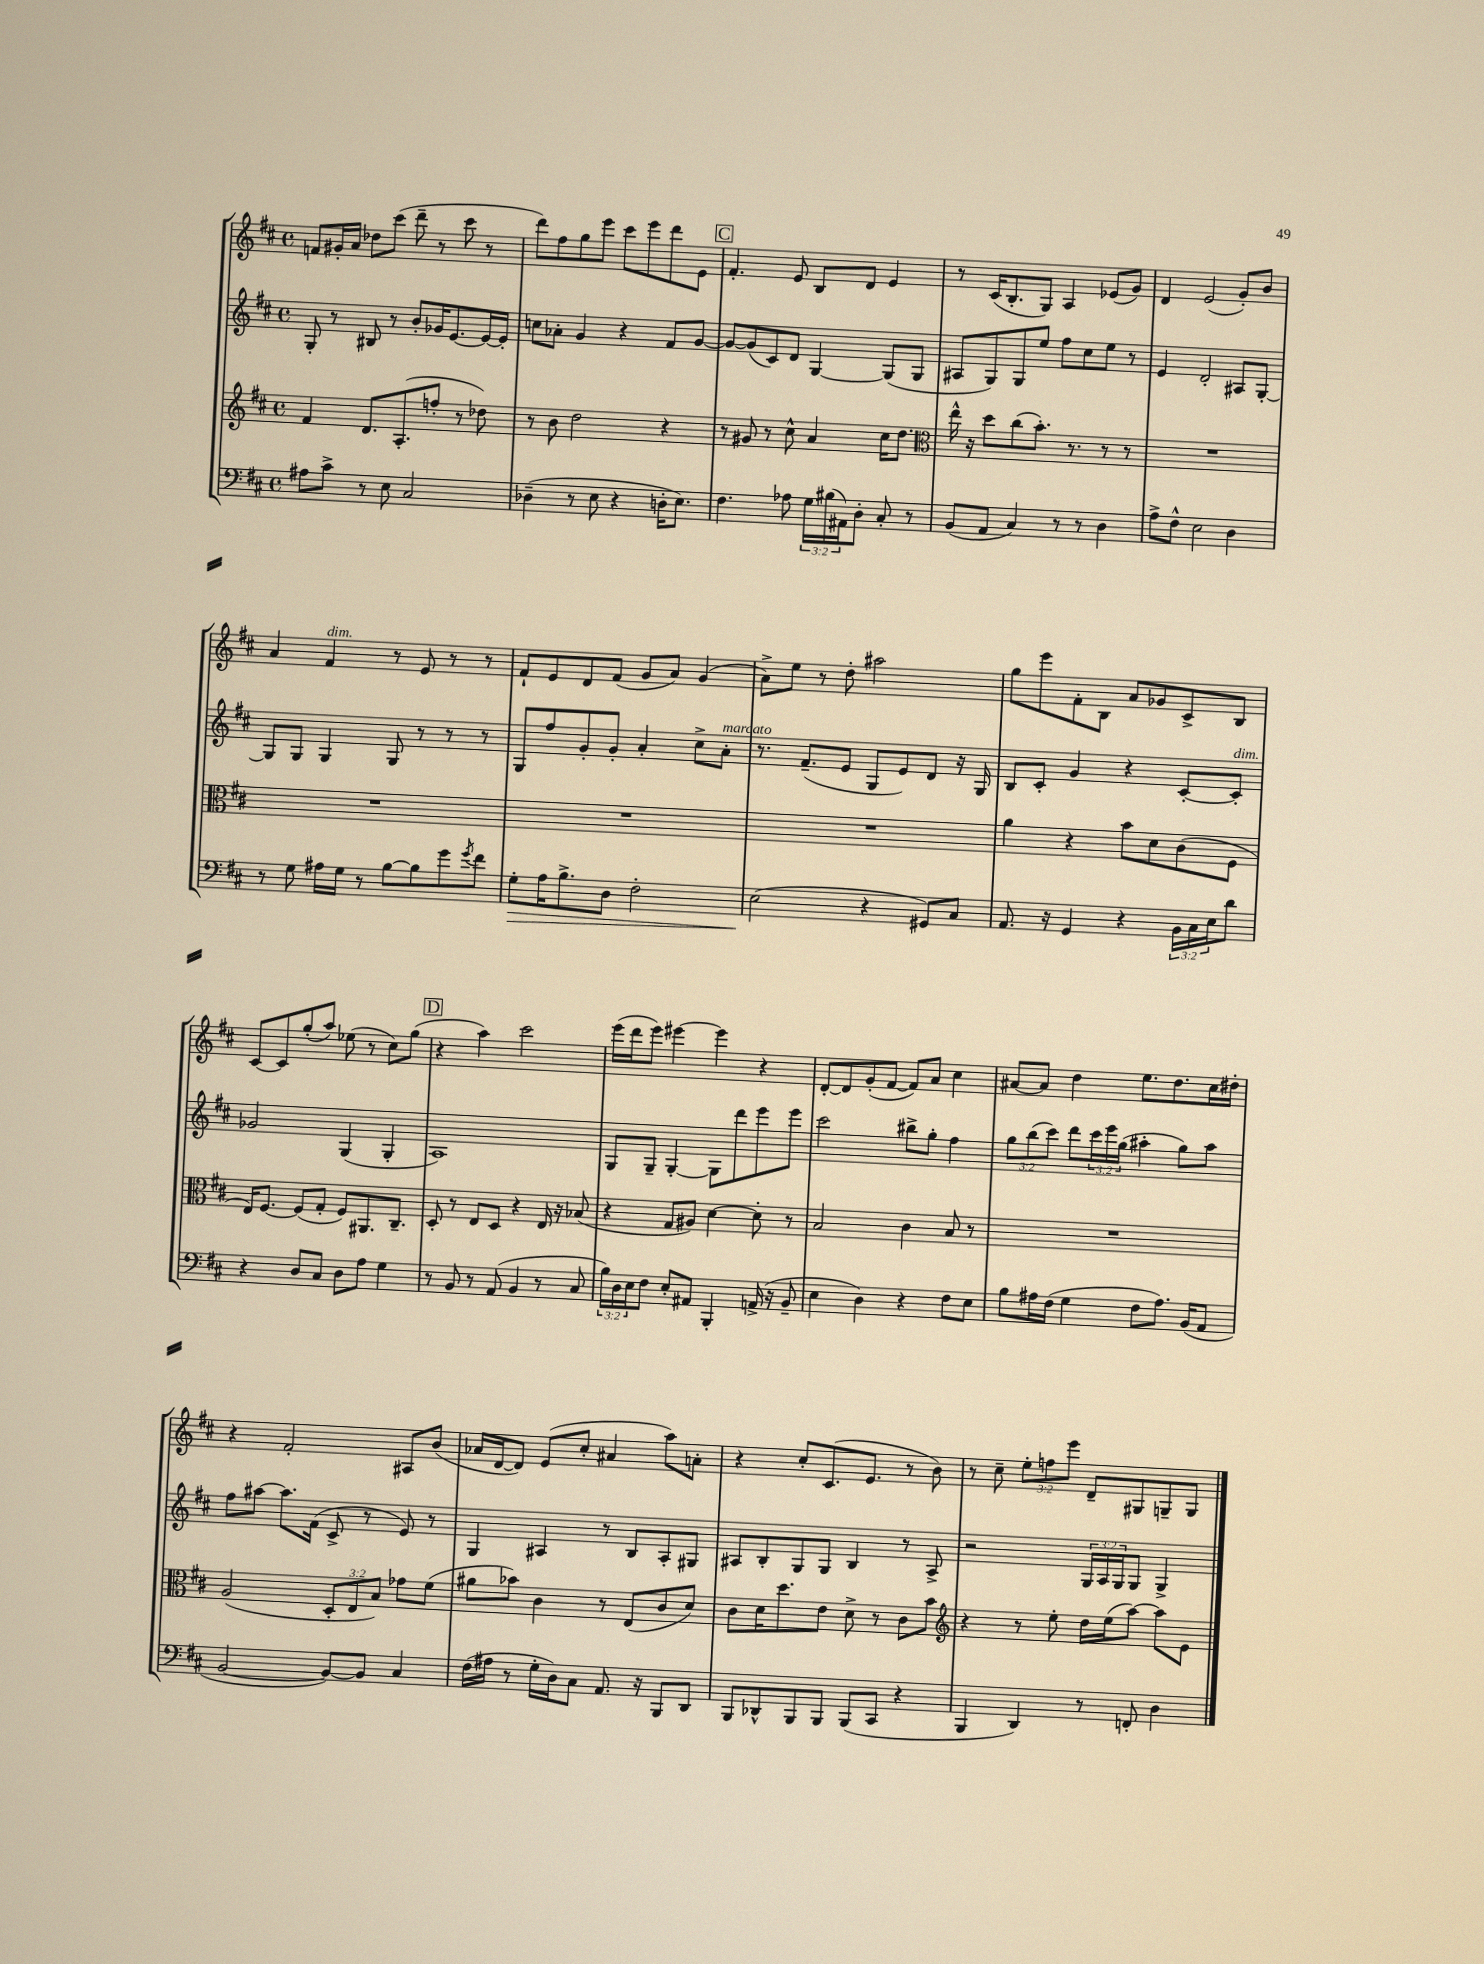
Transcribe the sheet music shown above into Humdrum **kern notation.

**kern	**dynam	**kern	**kern	**kern
*part4	*part4	*part3	*part2	*part1
*staff4	*staff4	*staff3	*staff2	*staff1
*clefF4	*	*clefG2	*clefG2	*clefG2
*k[f#c#]	*	*k[f#c#]	*k[f#c#]	*k[f#c#]
*M4/4	*	*M4/4	*M4/4	*M4/4
*met(c)	*	*met(c)	*met(c)	*met(c)
=18	=18	=18	=18	=18
8A#X\L	.	4f#/	8G'/	8fn/L
8c#^\J	.	.	8r	16g#X'/L
.	.	.	.	16a/JJ
8r	.	8.d/L	8B#X/	8dd-X\L
8E\	.	.	8r	(8ccc#\J
.	.	(8.A'/	.	.
2C#/	.	.	8b'/L	8ddd~\
.	.	8ffn'/J	16g-X/K	8r
.	.	.	[8.e/	.
.	.	8r	.	8ccc#\
.	.	8dd-X\)	16e/L_	8r
.	.	.	16e'/JJ]	.
=19	=19	=19	=19	=19
(4D-X~\	.	8r	8ccn\L	8ddd\L)
.	.	8b\	8a-X'\J	8ff#\
8r	.	2dd\	4g/	8gg\
8E\	.	.	.	8eee\J
4r	.	.	4r	8ccc#\L
.	.	.	.	8eee\
16Dn'\KL	.	4r	8f#/L	8ddd\
8.E\J)	.	.	.	.
.	.	.	[8g/J	8e\J
!!LO:REH:place=s1:t=C
=20	=20	=20	=20	=20
4.F#\	.	8r	8g/L_	4.f#'/
.	.	8g#X/	(8g/]	.
.	.	8r	8c#/)	.
8A-X\	.	8cc#^^\	8d/J	8e/
24G\LL	.	4a/	[4G/	8B/L
(24B#X\	.	.	.	.
24AA#X\J)	.	.	.	.
8D'\J	.	.	.	8d/J
8C#'/	.	16cc#\KL	(8G/L]	4e/
.	.	8.dd\J	.	.
8r	.	.	8G/J	.
=21	=21	=21	=21	=21
*	*	*clefC3	*	*
(8BB/L	.	16ee^^\	8A#X/L	8r
.	.	16r	.	.
8AA/J	.	8dd\L	8G/)	(16c#/KL
.	.	.	.	8.B'/
4C#/)	.	(8cc#\	8G/	.
.	.	8.b'\J)	8ee/J	8G/J)
8r	.	.	8ff#\L	4A/
.	.	8.r	.	.
8r	.	.	8cc#\	.
4D\	.	8r	8ee\J	(8e-X/L
.	.	8r	8r	8g/J)
=22	=22	=22	=22	=22
8A^\L	.	1r	4e/	4d/
8F#^^\J	.	.	.	.
2E\	.	.	2d'/	(2e/
4D\	.	.	8A#X/L	8g'/L)
.	.	.	[8G'/J	8b/J
!!LO:LB:g=z
=23	=23	=23	=23	=23
8r	.	1r	8G/L]	4a/
8G\	.	.	8G/J	.
!	!	!	!	!LO:TX:a:i:t=dim.
16A#X\LL	.	.	4G/	4f#/
16G\JJ	.	.	.	.
8r	.	.	.	.
[8B\L	.	.	8G/	8r
8B\]	.	.	8r	8e/
8g\	.	.	8r	8r
8qg/	.	.	.	.
8f#\J	.	.	8r	8r
=24	=24	=24	=24	=24
!	!LO:HP:b	!	!	!
8G'\L	>	1r	8G/L	8f#`/L
16A\K	.	.	8ff#/	8e/
8.B^\	.	.	.	.
.	.	.	8g'/	8d/
8D\J	.	.	8g'/J	(8f#/J
2F#'\	.	.	4a'/	8g/L
.	.	.	.	8a/J)
.	.	.	8cc#^\L	(4g/
!	!	!	!LO:TX:a:i:t=marcato	!
.	.	.	8a'\J	.
=25	=25	=25	=25	=25
(2E\	.	1r	8.r	8a^\L)
.	.	.	.	8ee\J
.	.	.	(8.f#~/L	.
.	.	.	.	8r
.	.	.	8e/J	8dd'\
4r	]	.	8G/L	2aa#X\
.	.	.	8e/)	.
8GG#X/L)	.	.	8d/J	.
8C#/J	.	.	16r	.
.	.	.	16G/	.
=26	=26	=26	=26	=26
8.AA/	.	4a\	8B/L	8gg\L
.	.	.	8c#'/J	8eee\
16r	.	.	.	.
4GG/	.	4r	4g/	8f#'\
.	.	.	.	8B\J
4r	.	8b\L	4r	8a/L
.	.	8d\	.	8g-X/
24BB\LL	.	(8c#\	[8c#'/L	8c#^/
24C#\	.	.	.	.
24E\J	.	.	.	.
!	!	!	!LO:TX:a:i:t=dim.	!
8d\J	.	8F#\J	8c#'/J]	8B/J
!!LO:LB:g=z
=27	=27	=27	=27	=27
4r	.	16E/KL)	2g-X/	[8c#/L
.	.	[8.F#/J	.	.
.	.	.	.	8c#/]
8D/L	.	(8F#/L]	.	(8gg'/
8C#/J	.	8G'/J	.	8aa/J)
8D\L	.	8F#/L)	(4G/	(8ee-X\
8A\J	.	8.AA#X/	.	8r
4G\	.	.	4G'/	8cc#\L)
.	.	8.C#~/J	.	.
.	.	.	.	(8gg\J
!!LO:REH:place=s1:t=D
=28	=28	=28	=28	=28
8r	.	8D'/	1A)	4r
8BB/	.	8r	.	.
8r	.	8E/L	.	4aa\)
(8AA/	.	8D/J	.	.
4BB/	.	4r	.	2ccc#\
8r	.	16E/	.	.
.	.	16r	.	.
8C#/	.	(8B-X/	.	.
=29	=29	=29	=29	=29
24B\LL)	.	4r	8G/L	(16eee\LL
24D\	.	.	.	.
.	.	.	.	16ddd\J
24E\J	.	.	.	.
8F#\J	.	.	8G~/J	8eee\J)
8E'/L	.	8G/L	[4G'/	[4eee#X\
8AA#X/J	.	8A#X/J)	.	.
4BBB'/	.	[4d\	8G\L]	4eee#\]
.	.	.	8ddd\	.
(16AAn^/	.	8d'\]	8eee\	4r
16r	.	.	.	.
8BB~/	.	8r	8eee\J	.
=30	=30	=30	=30	=30
4E\	.	2B/	2ccc#\	[8d'/L
.	.	.	.	8d/]
4D\)	.	.	.	(8g'/
.	.	.	.	[8f#/J
4r	.	4c#\	8bb#X^\L	8f#/L])
.	.	.	8gg'\J	8a/J
8F#\L	.	8B/	4ff#\	4cc#\
8E\J	.	8r	.	.
=31	=31	=31	=31	=31
8B\L	.	1r	12gg\L	[8a#X/L
.	.	.	(12bb\	.
16A#X\L	.	.	.	8a#/J]
.	.	.	12ccc#\J)	.
(16F#\JJ	.	.	.	.
4G\	.	.	8ddd\L	4dd\
.	.	.	24ccc#\L	.
.	.	.	24eee\	.
.	.	.	(24gg\JJ	.
8F#\L	.	.	4aa#X'\	8.ee\L
8.A#\J)	.	.	.	.
.	.	.	.	8.dd\
.	.	.	8gg\L)	.
(16BB/KL	.	.	.	.
8AA/J	.	.	8aa#\J	16cc#\L
.	.	.	.	16dd#X'\JJ
!!LO:LB:g=z
=32	=32	=32	=32	=32
[2BB/	.	(2A/	8ff#\L	4r
.	.	.	[8aa#X\J	.
.	.	.	8.aa#\L]	2f#'/
.	.	.	(16f#\Jk	.
8BB/L_)	.	12D'/L	8c#^/	.
.	.	12E/	.	.
8BB/J]	.	.	8r	.
.	.	12B/J)	.	.
4C#/	.	8g-X\L	8e/)	8A#X/L
.	.	(8f#\J	8r	(8b/J
=33	=33	=33	=33	=33
(16F#\LL	.	8a#X\L	4G/	16a-X/LL
16A#X\JJ	.	.	.	[16d/J
8r	.	8b-X\J)	.	8d/J])
16G'\LL	.	4c#\	4A#X/	(8e/L
16D\J)	.	.	.	.
8C#\J	.	.	.	8cc#'/J
8.AA/	.	8r	8r	4a#X/
.	.	(8E/L	8B/L	.
16r	.	.	.	.
8BBB/L	.	8c#/	8A#'/	8aa\L)
8DD/J	.	8d/J)	8G#X/J	8an'\J
=34	=34	=34	=34	=34
8BBB/L	.	8c#\L	8A#X/L	4r
8DD-X^^/	.	16d\K	8B'/	.
.	.	8.dd\	.	.
8BBB/	.	.	8G/	8cc#'/L
8BBB/J	.	8e\J	8G/J	(8.c#/
(8BBB/L	.	8d^\	4B/	.
.	.	.	.	8.e/J
8CC#/J	.	8r	.	.
4r	.	8c#\L	8r	8r
.	.	8b\J	8A#^/	8b\)
=35	=35	=35	=35	=35
*	*	*clefG2	*	*
4BBB/	.	4r	2r	8r
.	.	.	.	8cc#~\
4DD/)	.	8r	.	12ee'\L
.	.	.	.	12ffn\
.	.	8ee'\	.	.
.	.	.	.	12eee\J
8r	.	16dd\LL	24G/LL	8d~/L
.	.	.	24A/	.
.	.	(16ee\J	.	.
.	.	.	24G/J	.
8FFn'/	.	[8aa\J)	8G/J	8G#X/
4D\	.	8aa\L]	4G^/	8Gn~/
.	.	8e\J	.	8G/J
==	==	==	==	==
*-	*-	*-	*-	*-
